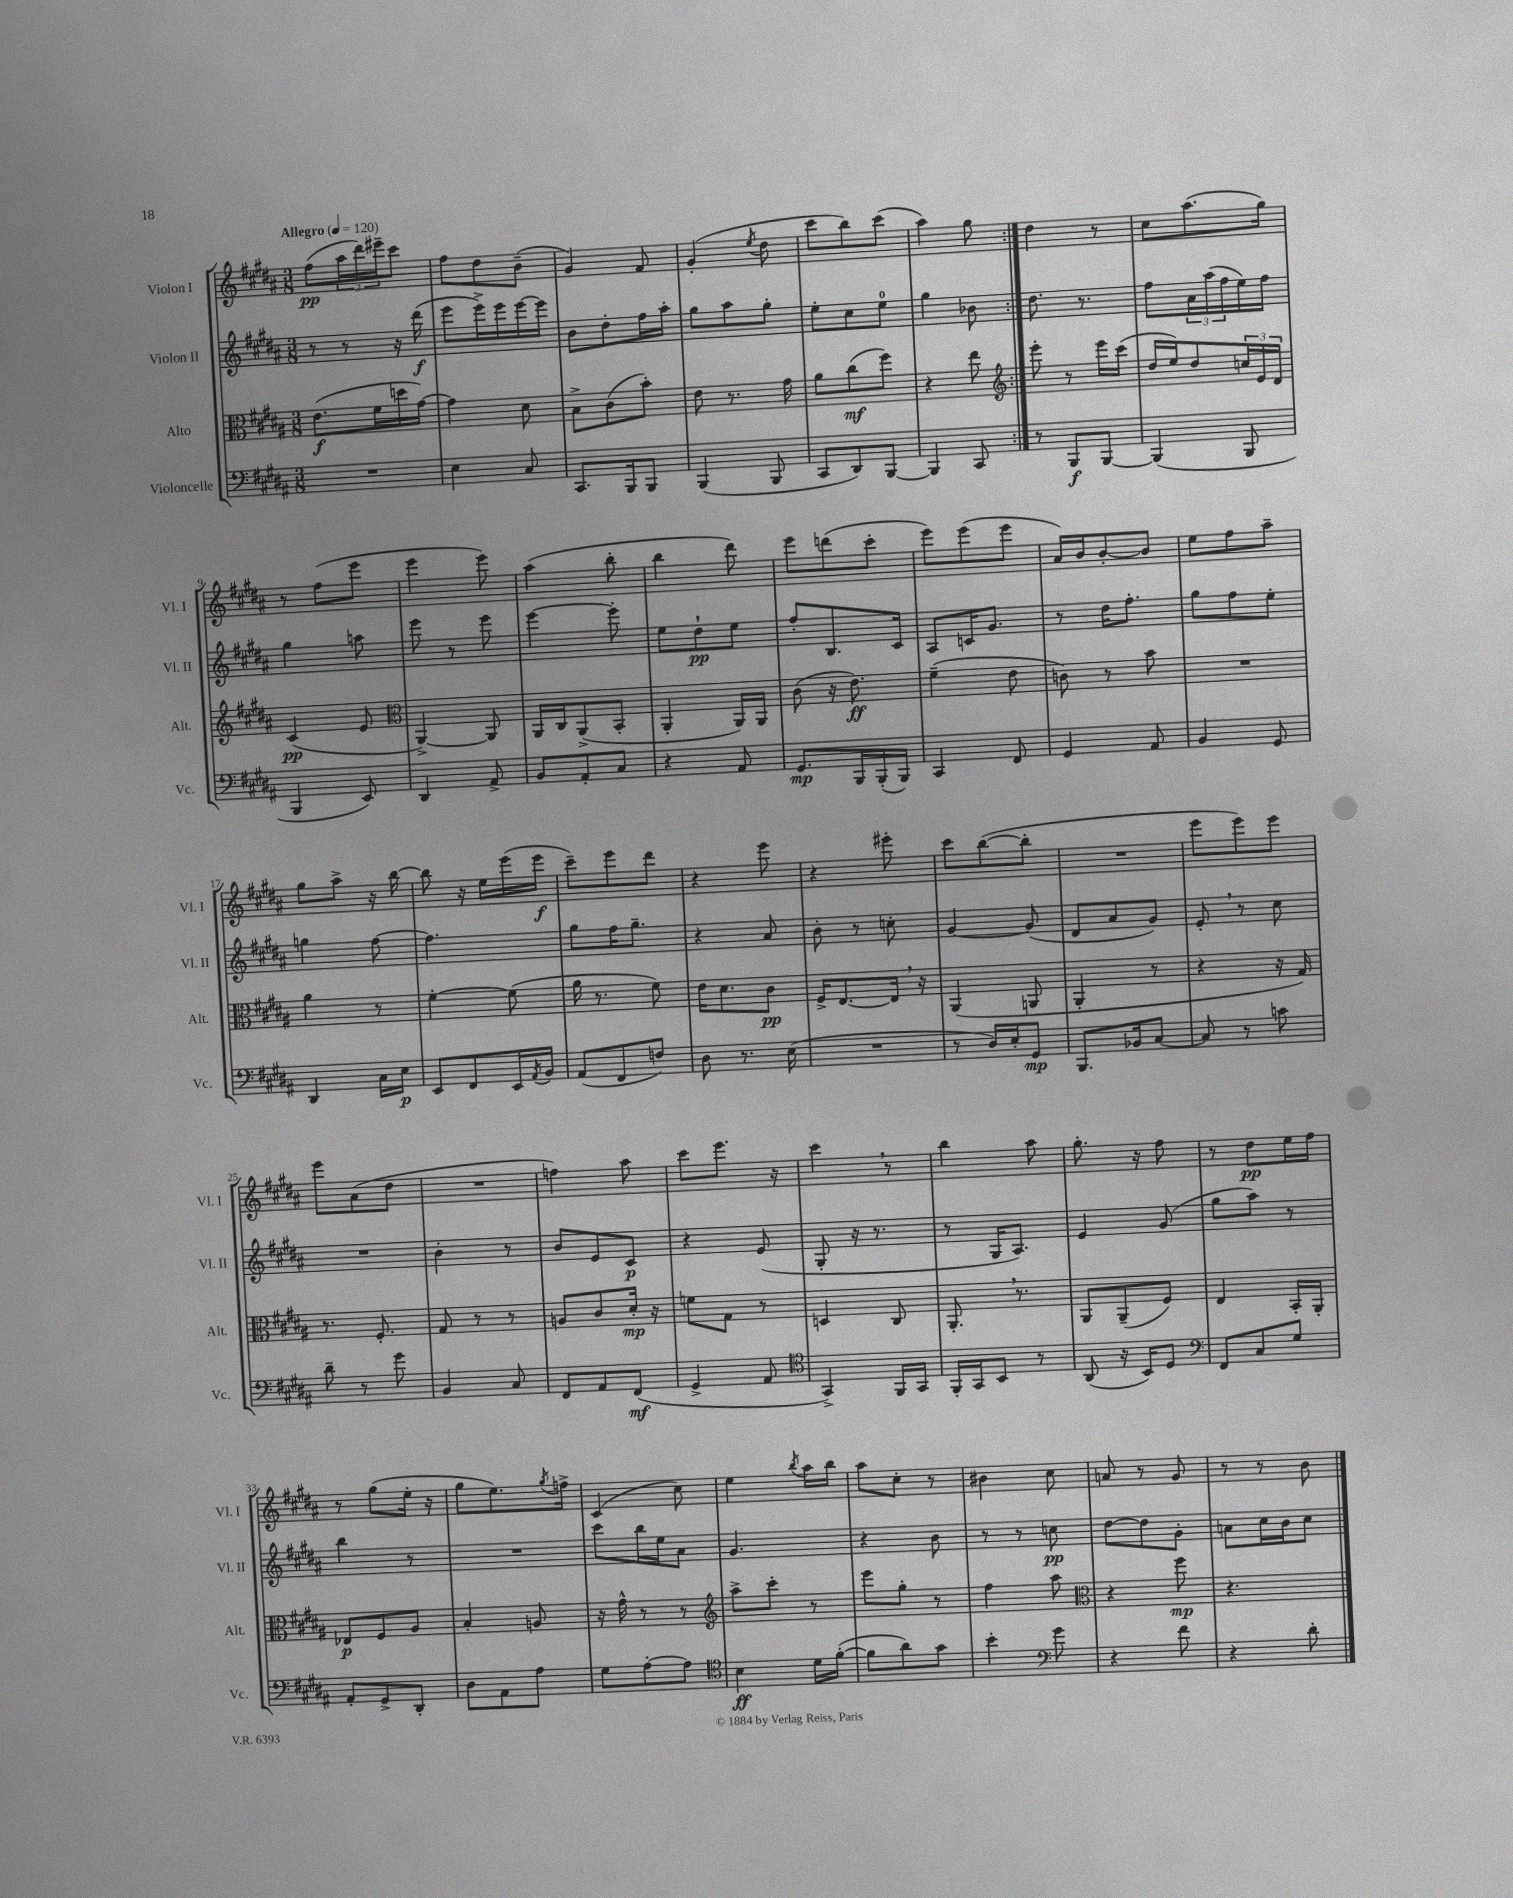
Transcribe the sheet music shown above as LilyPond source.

<<
\new StaffGroup <<
\new Staff = "s0" \with { instrumentName = "Violon I" shortInstrumentName = "Vl. I" } {
    \clef treble \key b \major \numericTimeSignature \time 3/8 \tempo "Allegro" 4 = 120
    \repeat volta 2 { fis''8\pp( \tuplet 3/2 { ais''16 dis'''16) eis'''16-- } cis'''8 |
    fis''8 dis''8 b'8--( |
    gis'4) fis'8 |
    gis'4-.( \acciaccatura { e''8 } dis''8 |
    cis'''8 b''8) cis'''8( |
    ais''4) gis''8 | }
    dis''4 r8 |
    cis''8 ais''8.( gis''16) |
    r8 fis''8( e'''8 |
    e'''4 e'''8) |
    ais''4( b''8-. |
    b''4 dis'''8) |
    e'''8 d'''8( cis'''8-. |
    e'''8) e'''8( e'''8 |
    ais'16) b'16 b'8~-. b'8 |
    e''8 fis''8 ais''8-- |
    gis''8 ais''8-> r16 b''16~ |
    b''8 r16 e''16 e'''16( e'''16\f |
    cis'''8--) e'''8 dis'''8 |
    r4 e'''8 |
    r4 eis'''8-. |
    cis'''8 b''8~( b''8-. |
    R4. |
    e'''8 e'''8) e'''8 |
    e'''8 ais'8( dis''8 |
    R4. |
    f''4) ais''8 |
    cis'''8 e'''8. r16 |
    cis'''4 \breathe r8 |
    b''4 ais''8 |
    gis''8.-. r16 fis''8 |
    r8 dis''8\pp e''16 fis''16 |
    r8 gis''8( e''16-. r16 |
    gis''8 e''8.) \acciaccatura { gis''8 } f''16-> |
    cis'4( cis''8) |
    e''4 \acciaccatura { b''8 } ais''16 b''16 |
    ais''8 cis''8-. r8 |
    bis'4 cis''8 |
    a'8 r8 gis'8 |
    r8 r8 b'8 \bar "|." |
}
\new Staff = "s1" \with { instrumentName = "Violon II" shortInstrumentName = "Vl. II" } {
    \clef treble \key b \major \numericTimeSignature \time 3/8
    \repeat volta 2 { r8 r8 r16 dis'''16\f( |
    e'''8 e'''16->) e'''16 e'''16~ e'''16 |
    b'8 dis''8-. fis''16 ais''16-. |
    gis''8 ais''8 gis''8-. |
    e''8-. cis''8 e''8-0 |
    gis''4 bes'8 | }
    dis''8. r8. |
    fis''8 \tuplet 3/2 { ais'16 ais''16( fis''16 } e''16) fis''16 |
    gis''4 a''8 |
    e'''8 r8 e'''8 |
    e'''4~ e'''8-. |
    e''8 dis''8-!\pp e''8 |
    fis''8-. b8. cis'16 |
    ais8 c'16 gis'8. |
    r8 dis''16 fis''8.-. |
    gis''8 fis''8 e''8-. |
    g''4 fis''8~ |
    fis''4. |
    gis''8 fis''16 gis''8.-- |
    r4 ais'8 |
    b'8-. r8 c''8-. |
    gis'4~ gis'8( |
    dis'8 ais'8 gis'8) |
    e'8-. \breathe r8 cis''8 |
    R4. |
    b'4-. r8 |
    b'8 e'8 cis'8\p |
    r4 e'8( |
    gis8-. r16 r8. |
    r8 gis16 ais8.) |
    e'4 gis'8( |
    gis''8 ais''8) r8 |
    b''4 r8 |
    R4. |
    cis'''8 b''16 e''16 ais'8 |
    gis'4. |
    r4 b'8 |
    r8 r8 c''8\pp |
    dis''8~ dis''8 gis'8-. |
    a'8 cis''16 b'16 cis''8 \bar "|." |
}
\new Staff = "s2" \with { instrumentName = "Alto" shortInstrumentName = "Alt." } {
    \clef alto \key b \major \numericTimeSignature \time 3/8
    \repeat volta 2 { e'8.\f( fis'16 d''16 gis'16~) |
    gis'4 dis'8 |
    b8-> cis'8( b'8-.) |
    e'8 r8. gis'16 |
    ais'8 cis''8\mf( fis''8) |
    r4 e''8 | }
    \clef treble e'''8-. r8 e'''16 cis'''16( |
    dis''16 e''16) dis''8 \tuplet 3/2 { c''16 e'16 dis'16 } |
    cis'4\pp( e'8 |
    \clef alto ais,4~->) ais,8 |
    ais,16 cis16 ais,8->( b,8-. |
    ais,4-. ais,16) ais,16 |
    cis'8( r16 e'8.\ff) |
    fis'4--( e'8 |
    c'8) r8 b'8 |
    R4. |
    ais'4 r8 |
    fis'4~-. fis'8( |
    ais'16 r8. fis'8) |
    e'16 dis'8. cis'8\pp |
    fis16-> e8.~ e16 \breathe r16 |
    ais,4( a,8 |
    ais,4-. r8 |
    r4 r16 gis16) |
    r8. fis8.-. |
    gis8 r8 r8 |
    a8 cis'8 dis'16-.\mp r16 |
    f'8 gis8 r8 |
    d4 cis8 |
    ais,8.-. \breathe r8. |
    ais,8 ais,8--( fis8) |
    e4 b,16-. ais,16-. |
    ees8\p fis8 ais8 |
    b4-. a8 |
    r16 gis'16-^ r8 r8 |
    \clef treble ais''8-> cis'''8-. r8 |
    e'''8 gis''8-. r8 |
    fis''4 ais''8 |
    \clef alto r4 fis''8\mp |
    r4. \bar "|." |
}
\new Staff = "s3" \with { instrumentName = "Violoncelle" shortInstrumentName = "Vc." } {
    \clef bass \key b \major \numericTimeSignature \time 3/8
    \repeat volta 2 { R4. |
    e4 cis8 |
    cis,8. b,,16 b,,8 |
    b,,4( b,,8 |
    cis,8 dis,8) b,,8~ |
    b,,4 cis,8 | }
    r8 b,,8\f b,,8~ |
    b,,4( b,,8 |
    b,,4 e,8) |
    dis,4 ais,8-> |
    b,8 ais,8-. cis8 |
    r4 ais,8 |
    gis,8.\mp b,,16 b,,16-.( b,,16) |
    cis,4 fis,8 |
    gis,4 ais,8 |
    b,4 gis,8 |
    dis,4 cis16 e16\p |
    e,8 fis,8 e,16 \acciaccatura { ais,8 } b,16 |
    ais,8( fis,8 f8) |
    dis8 r8. e16( |
    R4. |
    r8 dis16) e16-. gis,8\mp |
    b,,8. bes,16 cis8~ |
    cis8 r8 c'8 |
    dis'8-- r8 gis'8 |
    b,4 cis8 |
    fis,8 ais,8 fis,8\mf( |
    gis,4-> ais,8 |
    \clef tenor gis,4->) fis,16 gis,16 |
    fis,16-. gis,16 b,8 r8 |
    ais,8( r16 b,16) dis8 |
    \clef bass fis,8 cis8 gis8 |
    ais,8-. gis,8-> dis,8-. |
    dis8 ais,8 ais8 |
    gis8 ais8~-. ais8 |
    \clef tenor b4\ff dis'16 fis'16~-.( |
    fis'8 ais'8) gis'8 |
    b'4-. \clef bass gis'8 |
    r4 fis'8 |
    r4 dis'8-. \bar "|." |
}
>>
>>
